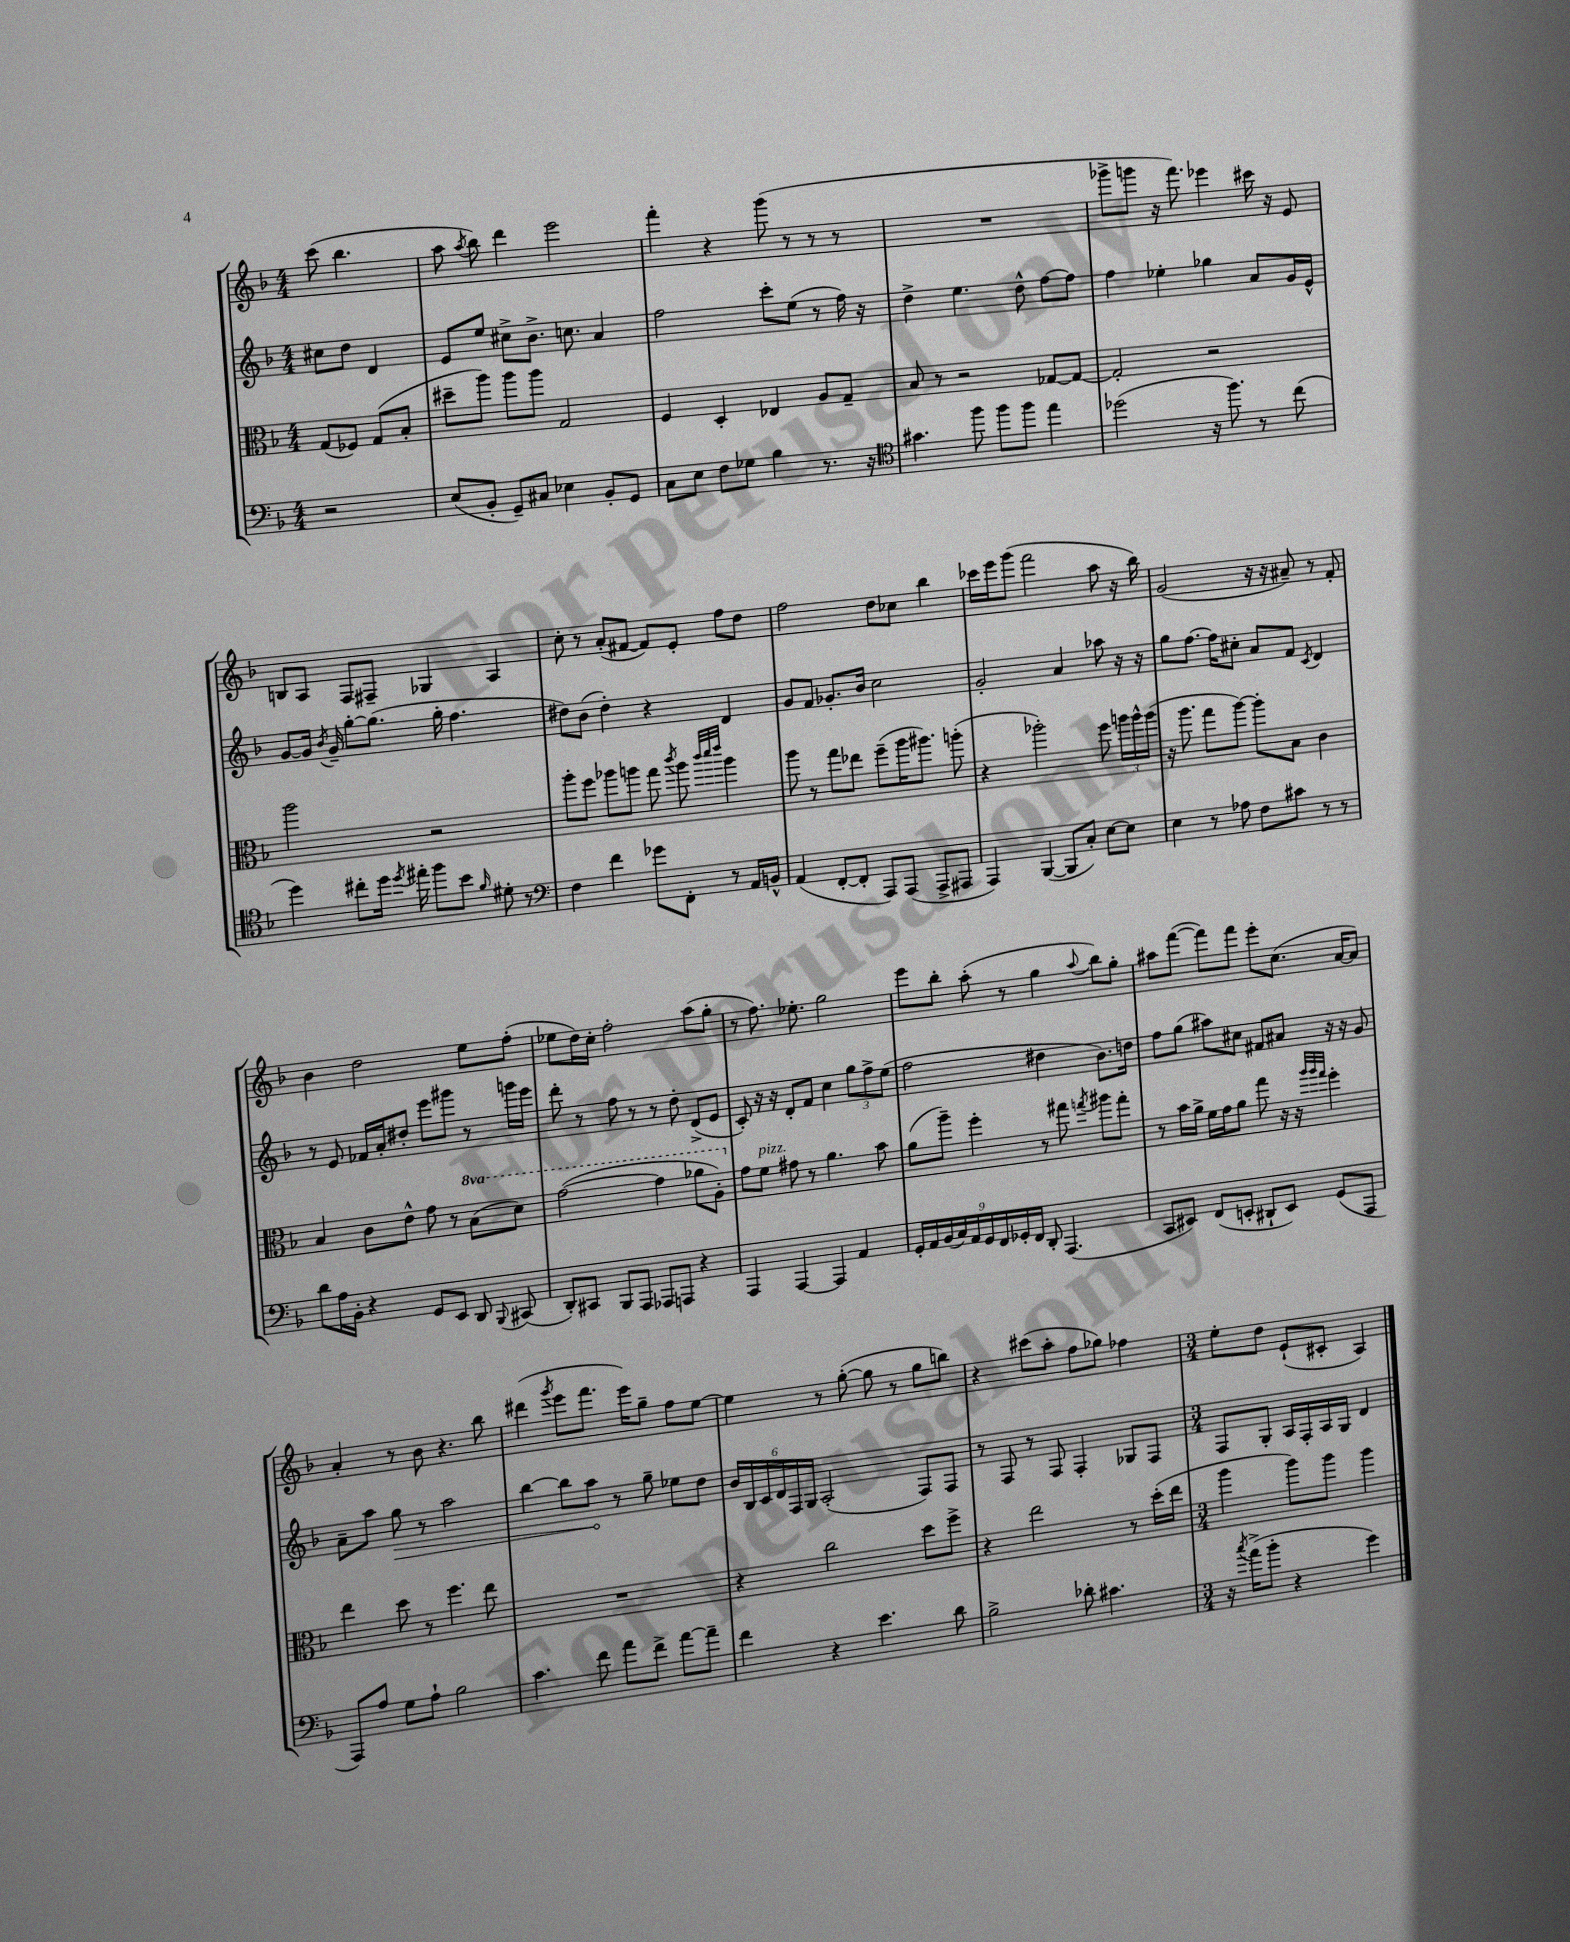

**kern	**kern	**kern	**dynam	**kern
*part4	*part3	*part2	*part2	*part1
*staff4	*staff3	*staff2	*staff2	*staff1
*clefF4	*clefC3	*clefG2	*	*clefG2
*k[b-]	*k[b-]	*k[b-]	*	*k[b-]
*M4/4	*M4/4	*M4/4	*	*M4/4
=	=	=	=	=
2r	(8G/L	8cc#X\L	.	(8ccc\
.	8F-X/J)	8dd\J	.	4.bb-\
.	(8G/L	4d/	.	.
.	8B-'/J	.	.	.
=1	=1	=1	=1	=1
(8E/L	8dd#X~\L	8e/L	.	8aa\
.	.	.	.	8qaa/
8BB-'/J	8aa\J)	8ee/J	.	8bb-\)
8GG~/L)	8aa\L	8cc#X^\L	.	4ddd\
8C#X/J	8aa\J	8.b-^\J	.	.
4E-X\	2G/	.	.	2eee\
.	.	8.ccn\	.	.
8BB-'/L	.	4a/	.	.
8GG/J	.	.	.	.
=2	=2	=2	=2	=2
8C\L	4F/	2ff\	.	4fff'\
8E\J	.	.	.	.
8F\L	4D'/	.	.	4r
8G-X\J	.	.	.	.
4B-\	4E-X/	8ccc'\L	.	(8ggg\
.	.	(8ee\J	.	8r
8.r	8A/L	8r	.	8r
.	8G~/J	16ff\)	.	8r
16r	.	16r	.	.
=3	=3	=3	=3	=3
*clefC4	*	*	*	*
4.g#X\	8B-/	4dd^\	.	1r
.	8r	.	.	.
.	2r	4.ee\	.	.
8ff\	.	.	.	.
8ff\L	.	.	.	.
8ff\J	.	8dd^^\	.	.
4ee\	[8G-X/L	[8ff\L	.	.
.	8G-/J_	8ff\J]	.	.
=4	=4	=4	=4	=4
(2dd-X\	2G-'/]	4ff\	.	8ggg-X^\L
.	.	.	.	8gggn\J
.	.	4ee-X'\	.	16r
.	.	.	.	8.fff\)
16r	2r	4gg-X\	.	4eee-X\
8.ff\)	.	.	.	.
8r	.	8a/L	.	16ccc#X\
.	.	.	.	16r
(8cc\	.	16g/L	.	8e/
.	.	16e^^/JJ	.	.
!!LO:LB:g=z
=5	=5	=5	=5	=5
4dd\)	2aa\	[8g/L	.	8Bn/L
.	.	16g/Jk]	.	8A/J
.	.	8qb-/	.	.
.	.	16g~/	.	.
8cc#X'\L	.	[8gg'\L	.	8F/L
16dd\Jk	.	(8.gg\J]	.	8F#X~/J
8qdd/	.	.	.	.
16ee#X'\	.	.	.	.
8ff\L	2r	.	.	4G-X/
.	.	16gg'\	.	.
8b-\J	.	4.ff\	.	.
16qqf/	.	.	.	.
8d#X'\	.	.	.	4A/
8r	.	.	.	.
=6	=6	=6	=6	=6
*clefF4	*	*	*	*
4F\	8aa'\L	8dd#X\L)	.	8cc'\
.	8ff\J	(8b-\J	.	8r
4f\	8aa-X\L	4dd#'\)	.	(8a'/L
.	8aan\J	.	.	[8f#X/J
8g-X\L	8gg\	4r	.	8f#/L])
.	8qccc/	.	.	.
8FF'\J	8aa\	.	.	8e'/J
.	32qqccc/LLL	.	.	.
.	32qqddd/	.	.	.
.	32qqeee/JJJ	.	.	.
8r	4aa\	4d/	.	8ff\L
16AA/LL	.	.	.	8dd\J
16BBn^^/JJ	.	.	.	.
=7	=7	=7	=7	=7
(4AA/	8aa\	8g/L	.	2ff\
.	8r	8f/J	.	.
[8FF'/L	8gg\L	8.g-X'/L	.	.
8FF'/J]	8ee-X\J	.	.	.
.	.	16b-/Jk	.	.
8AAA/L)	(8ff~\L	2cc\	.	8dd\L
(8AAA/J	16aa\K	.	.	8cc-X\J
.	8.aa#X\J)	.	.	.
8AAA^/L	.	.	.	4bb-\
8AAA#X/J	(8aan'\	.	.	.
=8	=8	=8	=8	=8
4AAA/)	4r	2g'/	.	16ccc-X\LL
.	.	.	.	16eee\J
.	.	.	.	(8ggg\J
([4BBB-/	2aa-X'\)	.	.	2fff\
8BBB-/L]	.	4a/	.	.
8C'/J)	.	.	.	.
[8E\L	8ff\	8aa-X\	.	8aa\
8E\J]	24aan\LL	16r	.	16r
.	24aa^^\	.	.	.
.	.	16r	.	16bb-\)
.	(24aa\JJ	.	.	.
=9	=9	=9	=9	=9
4E\	16r	8gg\L	.	(2g/
.	8.aa\	.	.	.
.	.	[8.ff\J	.	.
8r	8gg\L	.	.	.
.	.	16ff\KL]	.	.
8A-X\	[8aa\J)	8cc#X'\J	.	.
8F\L	8aa'\L]	8a/L	.	16r
.	.	.	.	16r
8c#X\J	8B-\J	8f/J	.	8a#X~/)
.	.	8qc/	.	.
8r	4c\	4d/	.	8r
8r	.	.	.	8f'/
!!LO:LB:g=z
=10	=10	=10	=10	=10
8d\L	4B-/	8r	.	4b-\
16A\L	.	8e/	.	.
16BB-'\JJ	.	.	.	.
4r	8c\L	16f-X/LL	.	2dd\
.	.	16a'/J	.	.
.	8e^^\J	8dd#X'/J	.	.
8GG/L	8g\	8eee\L	.	.
8EE/J	8r	8ggg#X\J	.	.
*	*8va	*	*	*
8DD/	(8b-\L	8r	.	8ee\L
8qqBBB-/	.	.	.	.
(8CC#X/	8dd\J)	16gggn\LL	.	(8ff'\J
.	.	16eee\JJ	.	.
=11	=11	=11	=11	=11
8DD'/L)	([2gg\	8ddd'\	.	8ee-X\L
8CC#X/J	.	8r	.	16dd\L)
.	.	.	.	16cc'\JJ
8BBB-/L	.	8ff\	.	2ff'\
8AAA/J	.	8r	.	.
8AAA-X/L	4gg\]	8r	.	.
8AAAn/J	.	8dd'\	.	.
4r	8aa-X\L	(8d^/L	.	(8aa\L
.	8a'\J)	8e/J	.	8gg'\J
=12	=12	=12	=12	=12
*	*X8va	*	*	*
4AAA/	8g\L	8c'/)	.	8r
!	!LO:TX:a:i:t=pizz.	!	!	!
.	8f\J	16r	.	8.ff\)
.	.	16r	.	.
[4AAA/	8g#X\	8d'/L	.	.
.	.	.	.	8.ee-X'\
.	8r	8f/J	.	.
4AAA/]	4.a\	4cc\	.	2gg\
4AA/	.	12gg\L	.	.
.	.	12ff^\	.	.
.	8b-\	.	.	.
.	.	(12ee\J	.	.
=13	=13	=13	=13	=13
18GG'/LL	(8a\L	2ff\	.	8eee\L
18AA/	.	.	.	.
(18BB-/	.	.	.	.
.	8aa~\J)	.	.	8bb-'\J
18C/)	.	.	.	.
18AA/	.	.	.	.
.	4ff'\	.	.	(8aa'\
18GG/	.	.	.	.
18FF/	.	.	.	.
.	.	.	.	8r
18GG-X'/	.	.	.	.
18FF/JJ	.	.	.	.
8DD'/	8r	4dd#X\	.	4gg\
(4.AAA/	8gg#X\	.	.	.
.	8qggn/	.	.	8qqaa/
.	8aa#X\L	8.b-\L)	.	8bb-\L)
.	8gg'\J	.	.	8gg'\J
.	.	16ddn\Jk	.	.
=14	=14	=14	=14	=14
8CC/L	8r	8ff\L	.	8aa#X\L
8EE#X/J)	16b-\LL	(8gg\J	.	([8fff\J
.	16a^\JJ	.	.	.
(8FF/L	16f\LL	8aa#X\L)	.	8fff\L])
.	16g\J	.	.	.
8EEn'/J	8a\J	8cc#X\J	.	8fff\J
8DD#X`/L	8gg\	8f#X/L	.	8eee'\L
8EE/J)	16r	8a#X/J	.	(8.cc\J
.	16r	.	.	.
.	32qqaa/LLL	.	.	.
.	32qqaa/	.	.	.
.	32qqgg/JJJ	.	.	.
(8GG/L	4ff'\	16r	.	.
.	.	16r	.	[16a/KL
8AAA/J	.	8g/	.	8a/J])
!!LO:LB:g=z
=15	=15	=15	=15	=15
8AAA/L)	4ee\	8a~\L	.	4a'/
8A/J	.	8aa\J	.	.
!	!	!	!LO:HP:b	!
8G\L	8dd\	8gg\	>	8r
8A`\J	8r	8r	.	8b-\
2B-\	4.ff\	2aa\	.	4.r
.	8ee\	.	.	8bb-\
=16	=16	=16	=16	=16
4.c\	1r	[4bb-\	.	(4ddd#X\
.	.	.	.	8qggg/
.	.	8bb-\L]	.	8eee\L
8f\	.	8aa\J	.	8.fff\J
8a\L	.	8r	]	.
.	.	.	.	16eee\KL)
8f^\J	.	8gg~\	.	8gg~\J
[8a\L	.	8ee-X\L	.	8ff\L
8a~\J]	.	8dd\J	.	[8ee\J
=17	=17	=17	=17	=17
4f\	4r	24b-/LL	.	4ee\]
.	.	24B-/	.	.
.	.	24c/	.	.
.	.	24d/	.	.
.	.	24F/	.	.
.	.	24G/JJ	.	.
4r	2cc\	(2A'/	.	8r
.	.	.	.	([8gg'\
4.e\	.	.	.	8gg\]
.	.	.	.	8r
.	8dd\L	8F/L)	.	8gg\L
8d\	8ff^\J	8F/J	.	8bbn\J)
=18	=18	=18	=18	=18
2B-^\	4r	8r	.	4r
.	.	8F/	.	.
.	2ee\	8r	.	(8ccc#X\L
.	.	8F/	.	8aa'\J
8d-X'\	.	4F'/	.	8ff\L
4.c#X\	.	.	.	8gg-X\J)
.	8r	8G-X/L	.	4ff-X\
.	(16dd'\LL	8F/J	.	.
.	16ee\JJ	.	.	.
=19	=19	=19	=19	=19
*M3/4	*M3/4	*M3/4	*	*M3/4
16r	4aa\	8F/L	.	8ee'\L
8qcc/	.	.	.	.
(16a^\KL	.	.	.	.
8b-'\J	.	8G'/J	.	8dd\J
4r	8aa\L)	16A/LL	.	(8e`/L
.	.	16F'/	.	.
.	8aa\J	16A/	.	8c#X'/J
.	.	16G/JJ	.	.
4g\)	4aa\	4d/	.	4A/)
==	==	==	==	==
*-	*-	*-	*-	*-
